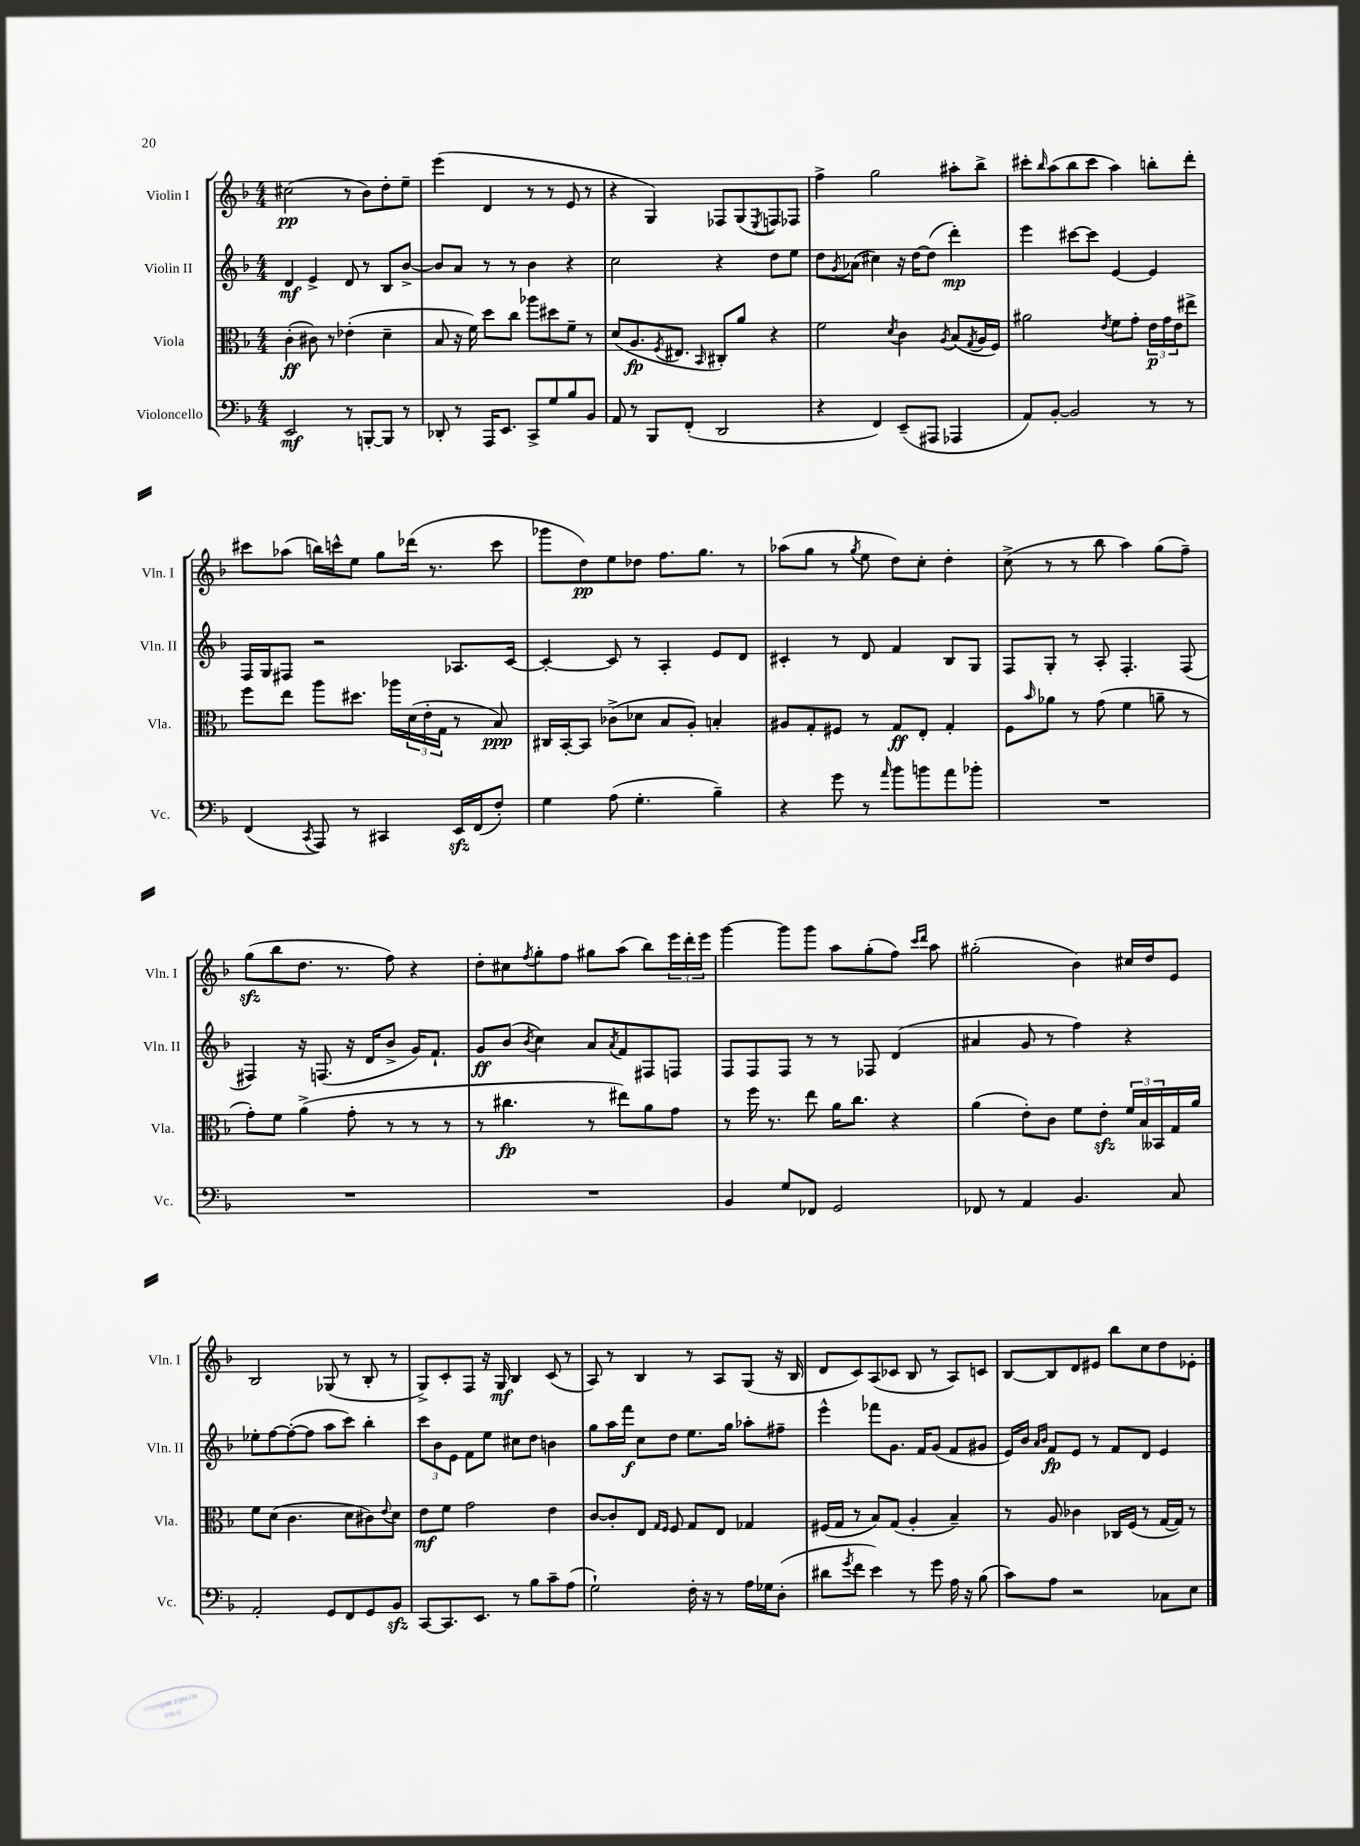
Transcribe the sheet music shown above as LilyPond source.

<<
\new StaffGroup <<
\new Staff = "s0" \with { instrumentName = "Violin I" shortInstrumentName = "Vln. I" } {
    \clef treble \key f \major \numericTimeSignature \time 4/4
    cis''2\pp( r8 bes'8) d''8-. e''8-- |
    e'''4( d'4 r8 r8 e'8 r8 |
    r4 g4) fes8 g8( \acciaccatura { e8 } f8) fes8 |
    f''4-> g''2 ais''8-. bes''8-> |
    cis'''8-. \grace { bes''16 } a''8( bes''8 cis'''8 a''4) b''8-. d'''8-. |
    cis'''8 aes''8( b''16) c'''16-^ e''8 g''8 des'''16( r8. c'''8 |
    ges'''8 d''8\pp) e''8 des''8 f''8. g''8. r8 |
    aes''8( g''8 r8 \acciaccatura { g''8 } e''8 d''8) c''8-. d''4-. |
    c''8->( r8 r8 bes''8 a''4) g''8( f''8--) |
    g''8\sfz( bes''8 d''8. r8. f''8) r4 |
    d''8-. cis''8 \acciaccatura { f''8 } g''8-. f''8 gis''8 a''8( bes''8) \tuplet 3/2 { e'''16 d'''16-. e'''16 } |
    g'''4~ g'''8 g'''8 a''8 g''8-.( f''8) \grace { c'''16 d'''16 } a''8 |
    gis''2-.( bes'4) cis''16 d''16 e'8 |
    bes2 ges8( r8 bes8-. r8 |
    g8->) c'8-. f8 r16 g16\mf bes4 c'8( r8 |
    a8) r8 bes4 r8 a8 g8( r16 bes16 |
    d'8 c'8) a8( ces'8 bes8 r8 a8) c'8 |
    bes8~ bes8 d'8 eis'8 bes''8 c''8 d''8 ees'8-. \bar "|." |
}
\new Staff = "s1" \with { instrumentName = "Violin II" shortInstrumentName = "Vln. II" } {
    \clef treble \key f \major \numericTimeSignature \time 4/4
    d'4\mf e'4-> d'8 r8 bes8 bes'8~-> |
    bes'8 a'8 r8 r8 bes'4 r4 |
    c''2 r4 d''8 e''8 |
    d''8 \acciaccatura { g'8 } aes'8( cis''4) r16 d''16~ d''8( d'''4-.\mp) |
    e'''4 cis'''8~ cis'''8 e'4~ e'4 |
    f16 g16 fis8 r2 aes8. c'16~ |
    c'4~-. c'8 r8 a4-. e'8 d'8 |
    cis'4-. r8 d'8 f'4 bes8 g8 |
    f8 g8-. r8 a8-. f4.-. f8( |
    fis4) r16 f8.( r16 d'16 bes'8-> g'16) f'8.-! |
    g'8\ff bes'8( \acciaccatura { bes'8 } c''4) a'8 \acciaccatura { a'8 } f'8 fis8 f8 |
    f8 f8 f8 r8 r8 fes8 d'4( |
    ais'4 g'8 r8 f''4) r4 |
    ees''8-. f''8~ f''8~-.( f''8 a''8 c'''8) bes''4-. |
    \tuplet 3/2 { c'''8 bes'8 e'8 } f'8 e''8 cis''8 d''8 b'4 |
    g''8 a''16 f'''16\f c''8 d''8 e''8. g''16 aes''8-. fis''8-- |
    e'''4-^ fes'''8 g'8. f'16 g'8( f'8 gis'8 |
    e'16) bes'16 \grace { a'16 bes'16 } f'8\fp e'8 r8 f'8 d'8 e'4 \bar "|." |
}
\new Staff = "s2" \with { instrumentName = "Viola" shortInstrumentName = "Vla." } {
    \clef alto \key f \major \numericTimeSignature \time 4/4
    c'4-.\ff( cis'8) r8 ees'4-.( d'4-- |
    bes8 r16 f'16) d''8 c''8 aes''8 dis''8 f'8-- r8 |
    d'8( a8.\fp \acciaccatura { f8 } eis8. \grace { bes,16 } cis8-.) a'8 r4 |
    f'2 \acciaccatura { d'8 } c'4 \acciaccatura { a8 } bes8( \acciaccatura { g8 } a16 f16) |
    ais'2 \acciaccatura { e'8 } f'8 g'8-. \tuplet 3/2 { e'16\p g'16 e'16 } eis''8-> |
    f''8 e''8 a''8 dis''8. aes''16 \tuplet 3/2 { d'16( e'16-. g16 } r8 bes8\ppp) |
    cis16 bes,16~-. bes,8 ces'8->( des'8 bes8 a8-.) b4-. |
    ais8 g8-. fis8 r8 g8\ff e8-. g4-. |
    f8 \grace { bes'16 } aes'8 r8 g'8( f'4 a'8-- r8 |
    g'8-.) f'8 a'4->( g'8-. r8 r8 r8 |
    r8 cis''4.\fp r8 eis''8) a'8 g'8 |
    r8 f''16 r8. e''8 a'16 c''8. r4 |
    a'4( e'8-.) c'8 f'8 e'8-.\sfz \tuplet 3/2 { f'16 bes16 beses,16 } g16 a'16 |
    f'8 d'8( c'4. d'8 cis'8) \appoggiatura { e'8 } d'8 |
    e'8\mf f'8 g'2 e'4 |
    c'8~ c'8-. e8 \grace { g16 f16 } f8 g8 e8 ges4 |
    fis16( g16 r8 bes8) g8( a4-. bes4--) |
    r8 a8 ces'4 ces16 f16( r8 g16~ g16) r8 \bar "|." |
}
\new Staff = "s3" \with { instrumentName = "Violoncello" shortInstrumentName = "Vc." } {
    \clef bass \key f \major \numericTimeSignature \time 4/4
    e,2\mf r8 b,,8~-. b,,8 r8 |
    des,8-. r8 a,,16 e,8. c,8-> g8 bes8 bes,8 |
    a,8 r8 bes,,8 f,8-.( d,2 |
    r4 f,4) e,8--( ais,,8 aes,,4 |
    a,8) bes,8~-. bes,2 r8 r8 |
    f,4( \acciaccatura { c,8 } a,,8) r8 cis,4 e,16\sfz f,16( f8-.) |
    g4 a8( g4.-. bes4--) |
    r4 g'8 r8 \grace { a'16 } bes'8 b'8 a'8 bes'8-. |
    R1 |
    R1 |
    R1 |
    bes,4 g8 fes,8 g,2 |
    fes,8 r8 a,4 bes,4. c8 |
    a,2-. g,8 f,8 g,8 bes,8\sfz |
    c,8~ c,8. e,8. r8 bes8 c'8-- a8( |
    g2-!) f16-. r16 r8 a16 ges16 d8-.( |
    dis'8 \acciaccatura { g'8 } f'8 e'4) r8 g'8 a16 r16 bes8( |
    c'8) a8 r2 ces8 e8 \bar "|." |
}
>>
>>
\layout { \context { \Score \remove "Bar_number_engraver" } }
